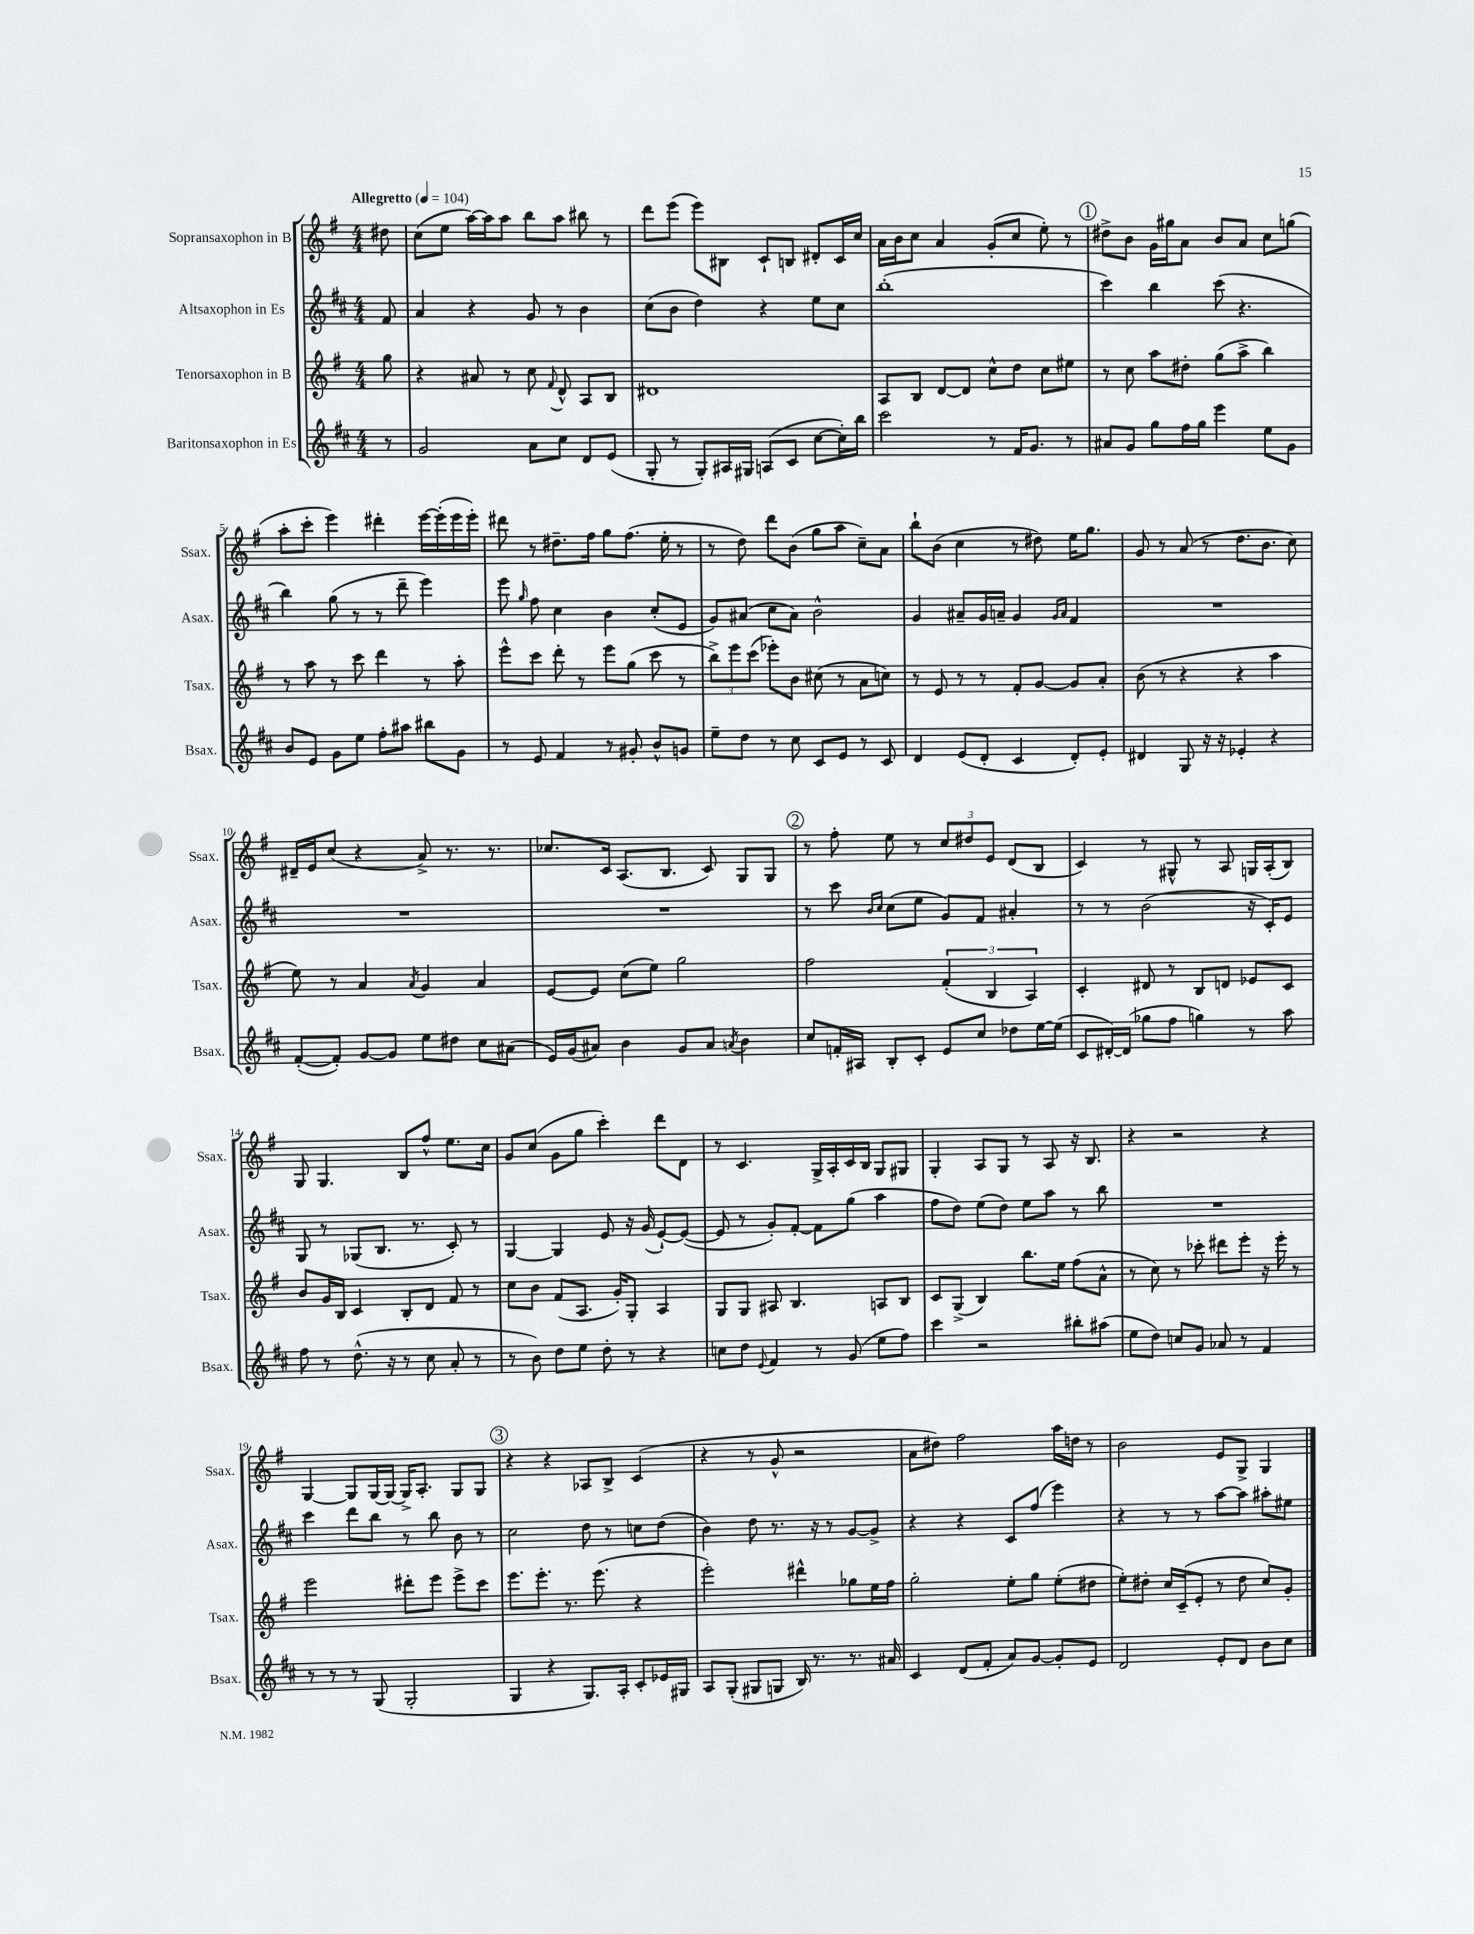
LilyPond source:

<<
\new StaffGroup <<
\new Staff = "s0" \with { instrumentName = "Sopransaxophon in B" shortInstrumentName = "Ssax." } {
    \clef treble \key g \major \numericTimeSignature \time 4/4 \partial 8 \tempo "Allegretto" 4 = 104
    \autoBeamOff dis''8 |
    c''8[( e''8] a''16[~) a''16 a''8] b''8[ a''8] bis''8 r8 |
    d'''8[ e'''8]( e'''8[) bis8] c'8[-! b8] dis'8[-. c'16 c''16] |
    a'16[ b'16 c''8] a'4 g'8[-.( c''8] e''8-.) r8 |
    \mark \markup { \circle "1" } dis''8[-> b'8] g'16[ gis''16 a'8] b'8[ a'8] c''8[ g''8]( |
    a''8[-. c'''8]-. e'''4) dis'''4-. e'''16[~ e'''16-.( e'''16 e'''16]-.) |
    dis'''8 r8 dis''8.[-- fis''16] g''8[ fis''8.]( e''16-. r8 |
    r8 d''8) d'''8[ b'8]( g''8[ a''8] c''8[--) a'8] |
    b''8[-! b'8]( c''4 r8 dis''8) e''16[ g''8.] |
    g'8 r8 a'8( r8 d''8.[ b'8.] c''8) |
    dis'16[-- e'16 c''8]( r4 a'8->) r8. r8. |
    ces''8.[ c'16] a8.[( b8.] c'8) g8[ g8] |
    \mark \markup { \circle "2" } r8 fis''8-. e''8 r8 \tuplet 3/2 { c''8[ dis''8 e'8] } d'8[( b8] |
    c'4) r8 gis8-^ r8 a8 g16[ a16-.( b8]) |
    g8 g4. b8[ fis''8]-^ e''8.[ c''16] |
    g'8[ c''8]( g'8[ g''8] c'''4-.) d'''8[ d'8] |
    r8 c'4. g16[-> a16-. c'16 b16] g8[ gis8] |
    g4-. a8[ g8] r8 a8 r16 b8. |
    r4 r2 r4 |
    g4~ g8[ g16~ g16]~ g16[-> a8.]-. g8[ g8] |
    \mark \markup { \circle "3" } r4 r4 aes8[ b8]-> c'4( |
    r4 r8 g'8-^ r2 |
    a'8[ dis''8]) fis''2 a''16[ d''16] r8 |
    b'2 e'8[ g8]-> g4 \bar "|." |
}
\new Staff = "s1" \with { instrumentName = "Altsaxophon in Es" shortInstrumentName = "Asax." } {
    \clef treble \key d \major \numericTimeSignature \time 4/4 \partial 8
    \autoBeamOff fis'8 |
    a'4 r4 g'8 r8 b'4 |
    cis''8[( b'8] d''4) r4 e''8[ cis''8] |
    b''1-.( |
    \mark \markup { \circle "1" } cis'''4) b''4 cis'''8( r4. |
    b''4) g''8( r8 r8 d'''8-- e'''4) |
    e'''8 \grace { g''16 } fis''8 cis''4 b'4 cis''8[-.( e'8] |
    g'8[) ais'8]( cis''8[ ais'8]) b'2-^ |
    g'4 ais'8[-- g'16 a'16]-- g'4 \grace { g'16[ a'16] } fis'4 |
    R1 |
    R1 |
    R1 |
    \mark \markup { \circle "2" } r8 cis'''8 \grace { b'16[ cis''16] } cis''8[( e''8] g'8[) fis'8] ais'4-. |
    r8 r8 b'2( r16 cis'16[-.) e'8] |
    g8 r8 ges8[( b8.] r8. cis'8-.) r8 |
    g4~ g4 e'8 r16 g'16( e'8[~-!) e'8]~( |
    e'8 r8 g'8[-.) fis'8]~-. fis'8[ g''8]( a''4 |
    fis''8[ d''8]) e''8[( d''8]) e''8[ a''8] r8 b''8 |
    R1 |
    cis'''4 d'''8[ b''8] r8 b''8 b'8 r8 |
    \mark \markup { \circle "3" } cis''2 d''8 r8 c''8[ d''8]( |
    b'4) d''8 r8. r16 r8 g'8[~ g'8]-> |
    r4 r4 cis'8[ fis''8]( e'''4) |
    r4 r8 r8 a''8[~ a''8] ais''8[-. eis''8] \bar "|." |
}
\new Staff = "s2" \with { instrumentName = "Tenorsaxophon in B" shortInstrumentName = "Tsax." } {
    \clef treble \key g \major \numericTimeSignature \time 4/4 \partial 8
    \autoBeamOff g''8 |
    r4 ais'8 r8 c''8 \appoggiatura { fis'8 } d'8-^ a8[ b8] |
    dis'1 |
    a8[ b8] d'8[~ d'8] c''8[-^ d''8] c''8[ eis''8] |
    \mark \markup { \circle "1" } r8 c''8 a''8[ dis''8]-. g''8[( a''8]-> b''4) |
    r8 a''8 r8 c'''8 d'''4 r8 a''8-. |
    e'''8[-^ c'''8] d'''8-. r8 e'''8[ g''8]( c'''8 r8 |
    \tuplet 3/2 { b''8[->) e'''8 c'''8]( } ees'''8[-.) b'8] cis''8( r8 a'8[ c''8]) |
    r8 e'8 r8 r8 fis'8[-. g'8]~ g'8[ a'8]-. |
    b'8( r8 r4 r4 a''4 |
    e''8) r8 a'4 \acciaccatura { a'8 } g'4 a'4 |
    e'8[~ e'8] c''8[( e''8]) g''2 |
    \mark \markup { \circle "2" } fis''2 \tuplet 3/2 { fis'4-.( b4 a4) } |
    c'4-. dis'8 r8 b8[ d'8] ees'8[ c'8] |
    b'8[ g'16 b16] c'4 b8[-. d'8] fis'8 r8 |
    c''8[ b'8] fis'8[( a8.] g'16[-.) g8]-. a4 |
    g8[ g8] ais8 b4. a8[ b8] |
    c'8[ g8]->( b4) b''8.[ e''16] fis''8[( a'8]-^ |
    r8 c''8) r8 ces'''8-. dis'''8[ e'''8]-. r16 e'''16-. r8 |
    e'''2 dis'''8[-. e'''8] e'''8[-> c'''8] |
    \mark \markup { \circle "3" } e'''8.[ e'''8.]-. r8. e'''8.( r4 |
    e'''2-.) dis'''4-^ ges''8[ e''16 fis''16] |
    g''2-. e''8[-. g''8] e''8[-.( dis''8] |
    e''8[-.) dis''8]-. c''16[ c'16--( e'8]-. r8 dis''8 c''8[) g'8]-. \bar "|." |
}
\new Staff = "s3" \with { instrumentName = "Baritonsaxophon in Es" shortInstrumentName = "Bsax." } {
    \clef treble \key d \major \numericTimeSignature \time 4/4 \partial 8
    \autoBeamOff r8 |
    g'2 a'8[ cis''8] d'8[ e'8]( |
    g8-. r8 g8[-.) ais16 gis16] a8[( cis'8] cis''8[~ cis''16-.) b''16] |
    cis'''2 r8 fis'16[ g'8.] r8 |
    \mark \markup { \circle "1" } ais'8[ g'8] g''8[ fis''16 g''16] e'''4 e''8[ g'8] |
    b'8[ e'8] g'8[ e''8] fis''8[-. ais''8] bis''8[ g'8] |
    r8 e'8 fis'4 r8 gis'8-. b'8[-^ g'8] |
    e''8[-- d''8] r8 cis''8 cis'8[ e'8] r8 cis'8 |
    d'4 e'8[( d'8]-. cis'4 d'8[-.) e'8]-. |
    dis'4 g8 r16 r16 ees'4-. r4 |
    fis'8[~-.( fis'8]-.) g'8[~ g'8] e''8[ dis''8] cis''8[ ais'8]( |
    e'16[) g'16( ais'8]) b'4 g'8[ ais'8] \acciaccatura { a'8 } b'4 |
    \mark \markup { \circle "2" } cis''8[ f'16-. ais16] b8[-. cis'8]-. e'8[ cis''8] des''8[ e''16~ e''16]( |
    cis'8[ dis'16~-.) dis'16]( ges''8[ fis''8] g''4) r8 a''8 |
    fis''8 r8 d''8.-^( r16 r8 cis''8 a'8-. r8 |
    r8 b'8) d''8[ e''8] d''8-. r8 r4 |
    c''8[ d''8] \appoggiatura { e'8 } fis'4 r8 g'8( e''8[ fis''8]) |
    cis'''4 r2 bis''8[-. ais''8]( |
    e''8[ d''8]) c''8[ g'8] aes'8 r8 fis'4 |
    r8 r8 r8 g8( g2-. |
    \mark \markup { \circle "3" } g4 r4 g8.[) a16]-. cis'8[-. ees'16 gis16] |
    a8[ g8]-.( gis8[ g8] b16) r8. r8. ais'16 |
    cis'4 d'8[( fis'8]-. a'8[) g'8]~ g'8[-. e'8] |
    d'2 e'8[-. d'8] b'8[ cis''8] \bar "|." |
}
>>
>>
